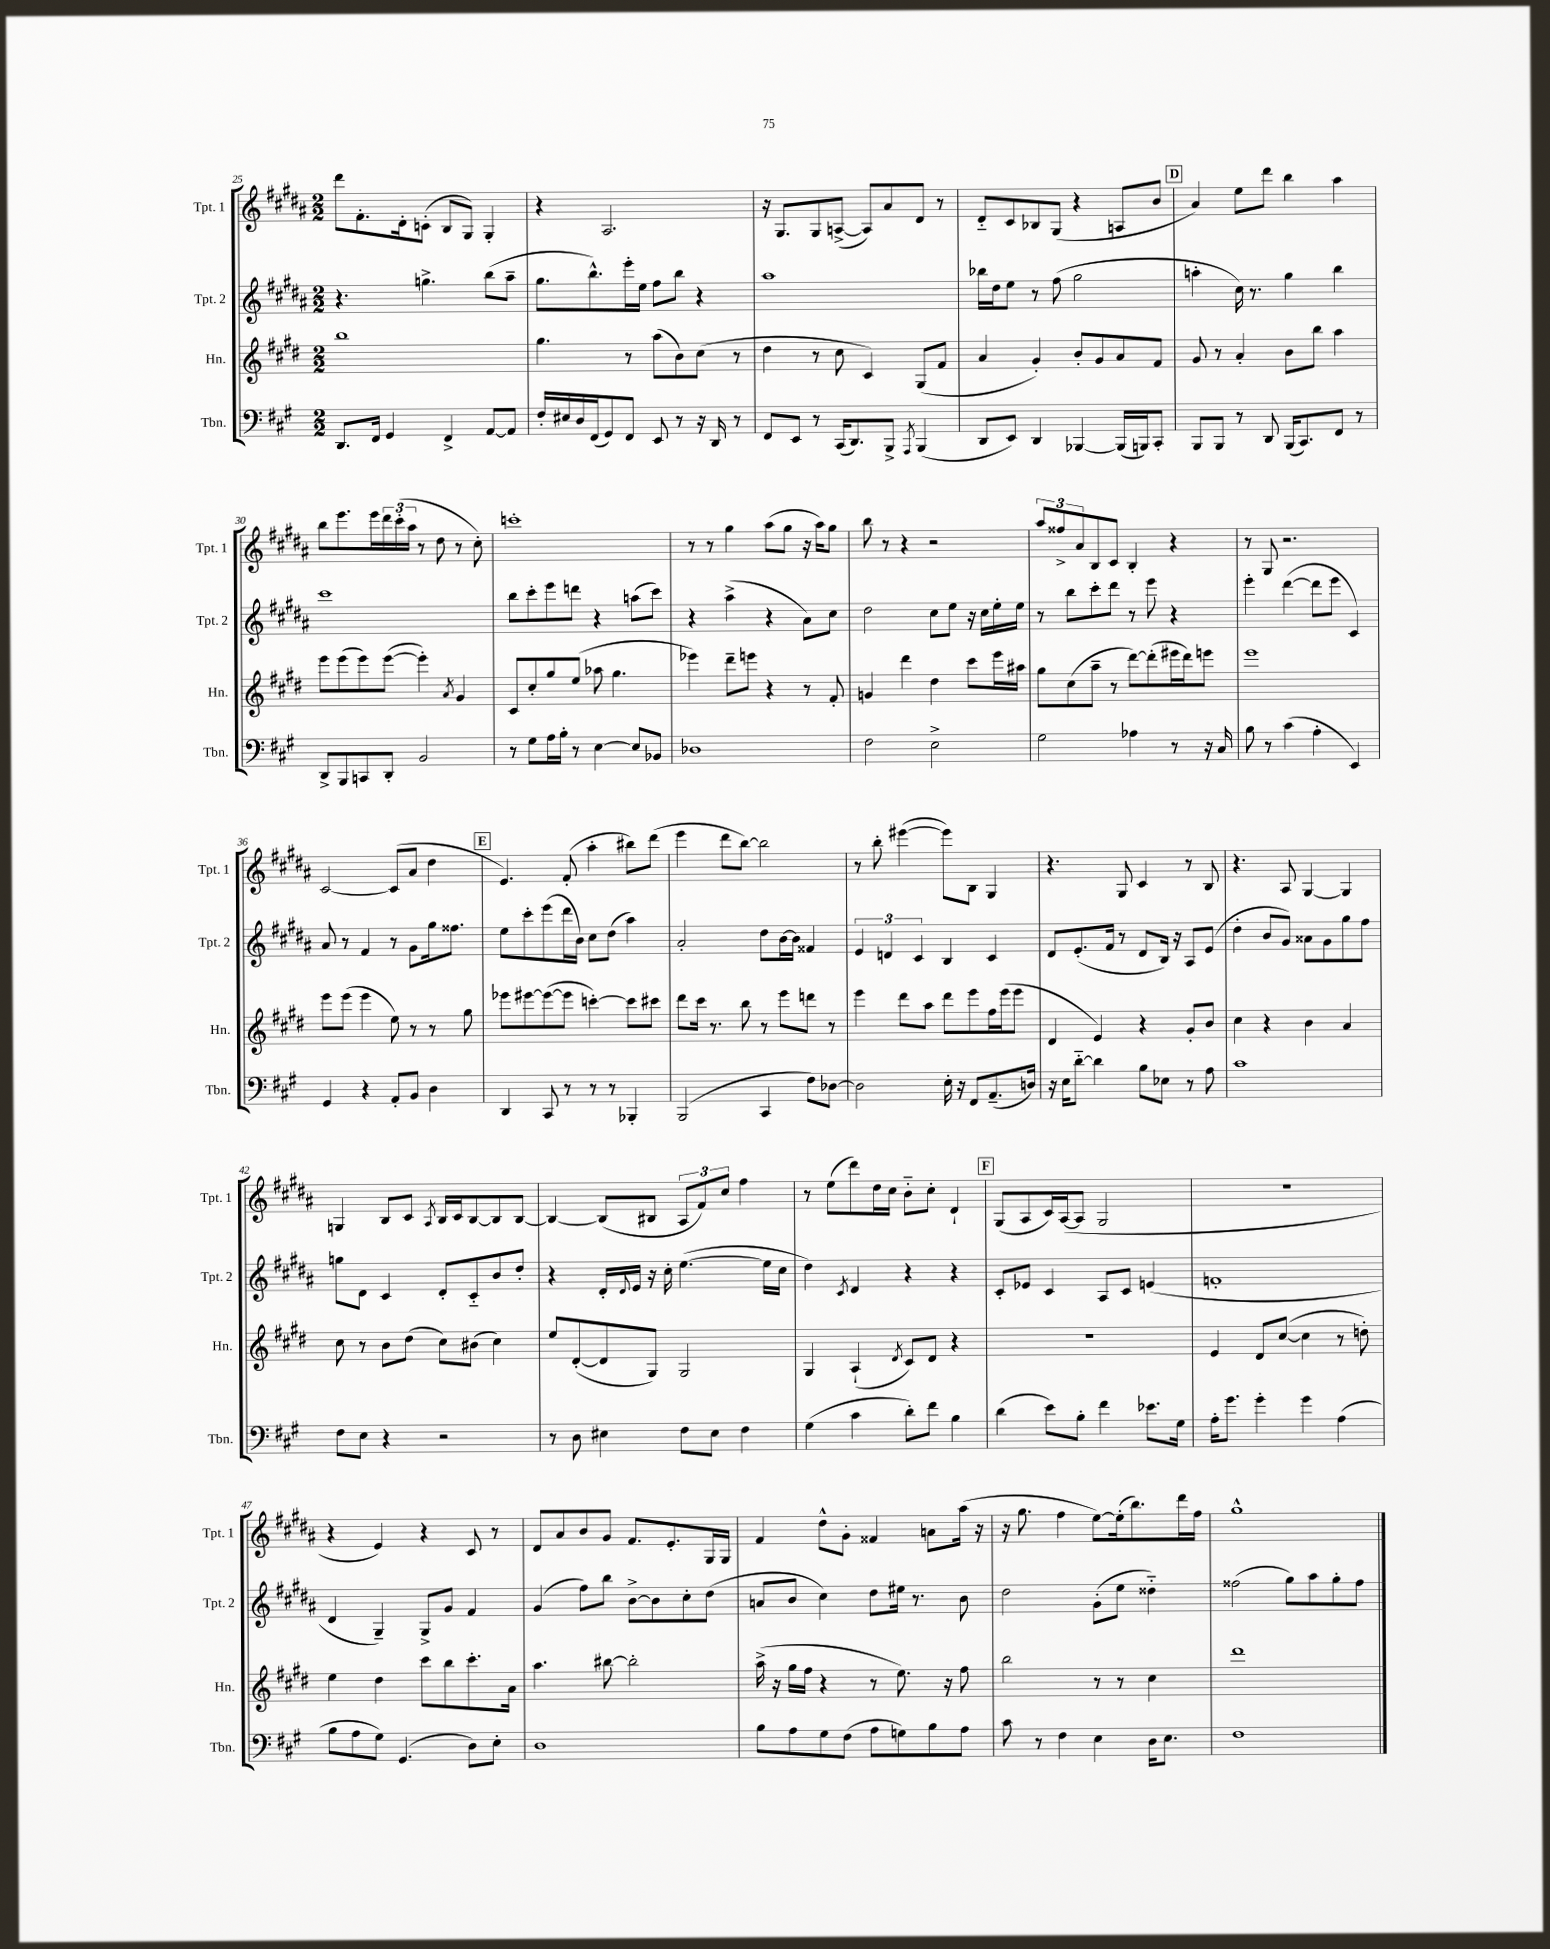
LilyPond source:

<<
\new StaffGroup <<
\new Staff = "s0" \with { instrumentName = "Tpt. 1" shortInstrumentName = "Tpt. 1" } {
    \clef treble \key b \major \numericTimeSignature \time 2/2
    dis'''8 fis'8.-. dis'16-. c'8-.( b8 gis8) gis4-. |
    r4 ais2. |
    r16 gis8. gis8 a8~->( a8) ais'8 dis'8 r8 |
    dis'8-_ cis'8 bes8 gis8( r4 a8 b'8 |
    \mark \markup { \box "D" } ais'4) e''8 dis'''8 b''4 ais''4 |
    b''8 e'''8. e'''16 \tuplet 3/2 { dis'''16 cis'''16-.( ais''16 } r8 dis''8 r8 cis''8-.) |
    c'''1-. |
    r8 r8 gis''4 ais''8( gis''8 r16 ais''16) gis''8 |
    b''8 r8 r4 r2 |
    \tuplet 3/2 { ais''8 fisis''8-> ais'8 } b8 cis'8 b4-. r4 |
    r8 gis8 r2. |
    cis'2~ cis'8( ais'8 dis''4 |
    \mark \markup { \box "E" } e'4.) fis'8-.( ais''4-. bis''8) dis'''8( |
    e'''4 dis'''8 b''8~) b''2 |
    r8 b''8-. eis'''4~( eis'''8) b8 gis4 |
    r4. gis8 cis'4 r8 b8 |
    r4. ais8 gis4~ gis4 |
    g4 b8 cis'8 \acciaccatura { ais8 } b16 cis'16 b8~ b8 b8~ |
    b4~ b8( bis8 \tuplet 3/2 { ais8 fis'8) cis''8 } fis''4 |
    r8 e''8( dis'''8) dis''16 cis''16 b'8-_ cis''8-. dis'4-! |
    \mark \markup { \box "F" } gis8( ais8 cis'16) ais16~( ais8 gis2 |
    r1 |
    r4 e'4) r4 cis'8 r8 |
    dis'8 ais'8 b'8 gis'8 fis'8. e'8.-. gis16 gis16 |
    fis'4 dis''8-^ gis'8-. fisis'4 a'8 ais''16( r16 |
    r16 gis''8. fis''4 e''8~) e''16-.( b''8.) dis'''16 fis''16 |
    gis''1-^ \bar "|." |
}
\new Staff = "s1" \with { instrumentName = "Tpt. 2" shortInstrumentName = "Tpt. 2" } {
    \clef treble \key b \major \numericTimeSignature \time 2/2
    r4. g''4.-> b''8( ais''8-- |
    gis''8. b''8.-^) e'''16-. e''16 fis''8 b''8 r4 |
    ais''1 |
    bes''16 dis''16 e''8 r8 fis''8( gis''2 |
    \mark \markup { \box "D" } a''4-. cis''16) r8. gis''4 b''4 |
    cis'''1 |
    b''8 cis'''8-. e'''8 d'''8 r4 a''8( cis'''8) |
    r4 ais''4->( r4 ais'8) cis''8 |
    dis''2 cis''8 e''8 r16 cis''16 e''16-. e''16 |
    r8 b''8 cis'''8-. dis'''8 r8 e'''8 r4 |
    e'''4-. dis'''4~( dis'''8 e'''8 cis'4) |
    ais'8 r8 fis'4 r8 gis'8 gis''16 fisis''8. |
    \mark \markup { \box "E" } e''8 cis'''8-. e'''8( dis'''16 b'16) cis''8 dis''8( ais''4) |
    ais'2-. dis''8 b'16~ b'16 fisis'4 |
    \tuplet 3/2 { e'4 d'4 cis'4 } b4 cis'4 |
    dis'8 e'8.-.( fis'16 r8 dis'8 b16) r16 ais8 e'8( |
    dis''4-. b'8 gis'8) aisis'8 gis'8 gis''8 fis''8 |
    g''8 dis'8 cis'4 dis'8-. cis'8-_ b'8 dis''8-. |
    r4 dis'16-. \appoggiatura { dis'8 } e'16 r16 cis''16-. e''4.~( e''16 cis''16 |
    dis''4) \acciaccatura { cis'8 } dis'4 r4 r4 |
    \mark \markup { \box "F" } cis'8-. ees'8 cis'4 ais8 cis'8 e'4( |
    f'1-. |
    dis'4 gis4--) gis8-> gis'8 fis'4 |
    gis'4( fis''8) b''8 b'8~-> b'8 cis''8-. dis''8( |
    a'8 b'8 cis''4) dis''8 eis''16 r8. b'8 |
    dis''2 gis'8-.( e''8 disis''4-_) |
    fisis''2( gis''8) ais''8 gis''8-. fisis''8 \bar "|." |
}
\new Staff = "s2" \with { instrumentName = "Hn." shortInstrumentName = "Hn." } {
    \clef treble \key e \major \numericTimeSignature \time 2/2
    b''1 |
    gis''4. r8 a''8( b'8) cis''8( r8 |
    dis''4 r8 cis''8 cis'4) gis8( fis'8 |
    a'4 gis'4-.) b'8-. gis'8 a'8 fis'8 |
    \mark \markup { \box "D" } gis'8 r8 a'4-. b'8 b''8 a''4 |
    e'''8 e'''8( e'''8) e'''8~( e'''4-.) \acciaccatura { a'8 } gis'4 |
    cis'8 cis''8-. gis''8 e''8( aes''8 gis''4. |
    ees'''4) dis'''8-- e'''8 r4 r8 fis'8-. |
    g'4 dis'''4 dis''4 cis'''8 e'''16 ais''16 |
    gis''8 cis''8( a''8-- r8 dis'''8~) dis'''8-.( eis'''16 dis'''16) e'''8 |
    e'''1 |
    e'''8 e'''8( e'''4 e''8) r8 r8 gis''8 |
    \mark \markup { \box "E" } ees'''8 eis'''8~ eis'''8~( eis'''8 c'''4~-.) c'''8 cis'''8 |
    dis'''8 cis'''16 r8. b''8 r8 e'''8 d'''8 r8 |
    e'''4 dis'''8 a''8 dis'''8 e'''8 fis''16 e'''16( e'''8 |
    dis'4 e'4) r4 gis'8-. b'8 |
    cis''4 r4 b'4 a'4 |
    cis''8 r8 b'8 dis''8( cis''8) bis'8( cis''4) |
    e''8 dis'8~-.( dis'8 gis8) gis2 |
    gis4 a4-!( \acciaccatura { dis'8 } cis'8) dis'8 r4 |
    \mark \markup { \box "F" } R1 |
    e'4 dis'8 cis''8~( cis''4 r8 d''8-.) |
    e''4 dis''4 cis'''8 b''8 cis'''8.-. a'16 |
    a''4. bis''8~ bis''2-. |
    a''16->( r16 gis''16 fis''16 r4 r8 e''8.) r16 fis''8 |
    b''2 r8 r8 cis''4 |
    dis'''1 \bar "|." |
}
\new Staff = "s3" \with { instrumentName = "Tbn." shortInstrumentName = "Tbn." } {
    \clef bass \key a \major \numericTimeSignature \time 2/2
    d,8. fis,16 gis,4 fis,4-> a,8~ a,8 |
    fis16-. eis16 d16 fis,16( gis,8) fis,8 e,8 r8 r16 d,16 r8 |
    fis,8 e,8 r8 cis,16( d,8.) b,,8-> \acciaccatura { a,,8 } b,,4( |
    d,8 e,8) d,4 bes,,4~ bes,,16( b,,16) cis,8-. |
    \mark \markup { \box "D" } b,,8 b,,8 r8 d,8 b,,16( cis,8.) fis,8 r8 |
    d,8-> b,,8 c,8 d,8-. b,2 |
    r8 gis8 a16 b16-. r8 e4~ e8 bes,8 |
    des1 |
    fis2 e2-> |
    gis2 aes4 r8 r16 cis16 |
    b8 r8 cis'4( a4-. e,4) |
    gis,4 r4 a,8-. b,8 d4 |
    \mark \markup { \box "E" } d,4 cis,8 r8 r8 r8 bes,,4-. |
    b,,2( cis,4 fis8) des8~ |
    des2 e16-. r16 fis,8 a,8.--( d16) |
    r16 e16 d'8~-_ d'4 b8 ees8 r8 a8 |
    cis'1 |
    fis8 e8 r4 r2 |
    r8 d8 eis4 fis8 eis8 fis4 |
    gis4( cis'4 d'8-.) fis'8 b4 |
    \mark \markup { \box "F" } d'4( e'8) b8-. fis'4 ees'8. gis16 |
    a16-. gis'8. gis'4-. gis'4 a4( |
    b8 a8 gis8) gis,4.( d8) e8-. |
    d1 |
    b8 a8 gis8 fis8( a8 g8) b8 a8 |
    cis'8 r8 fis4 e4 d16 e8. |
    fis1 \bar "|." |
}
>>
>>
\layout { \context { \Score currentBarNumber = #25 } }
